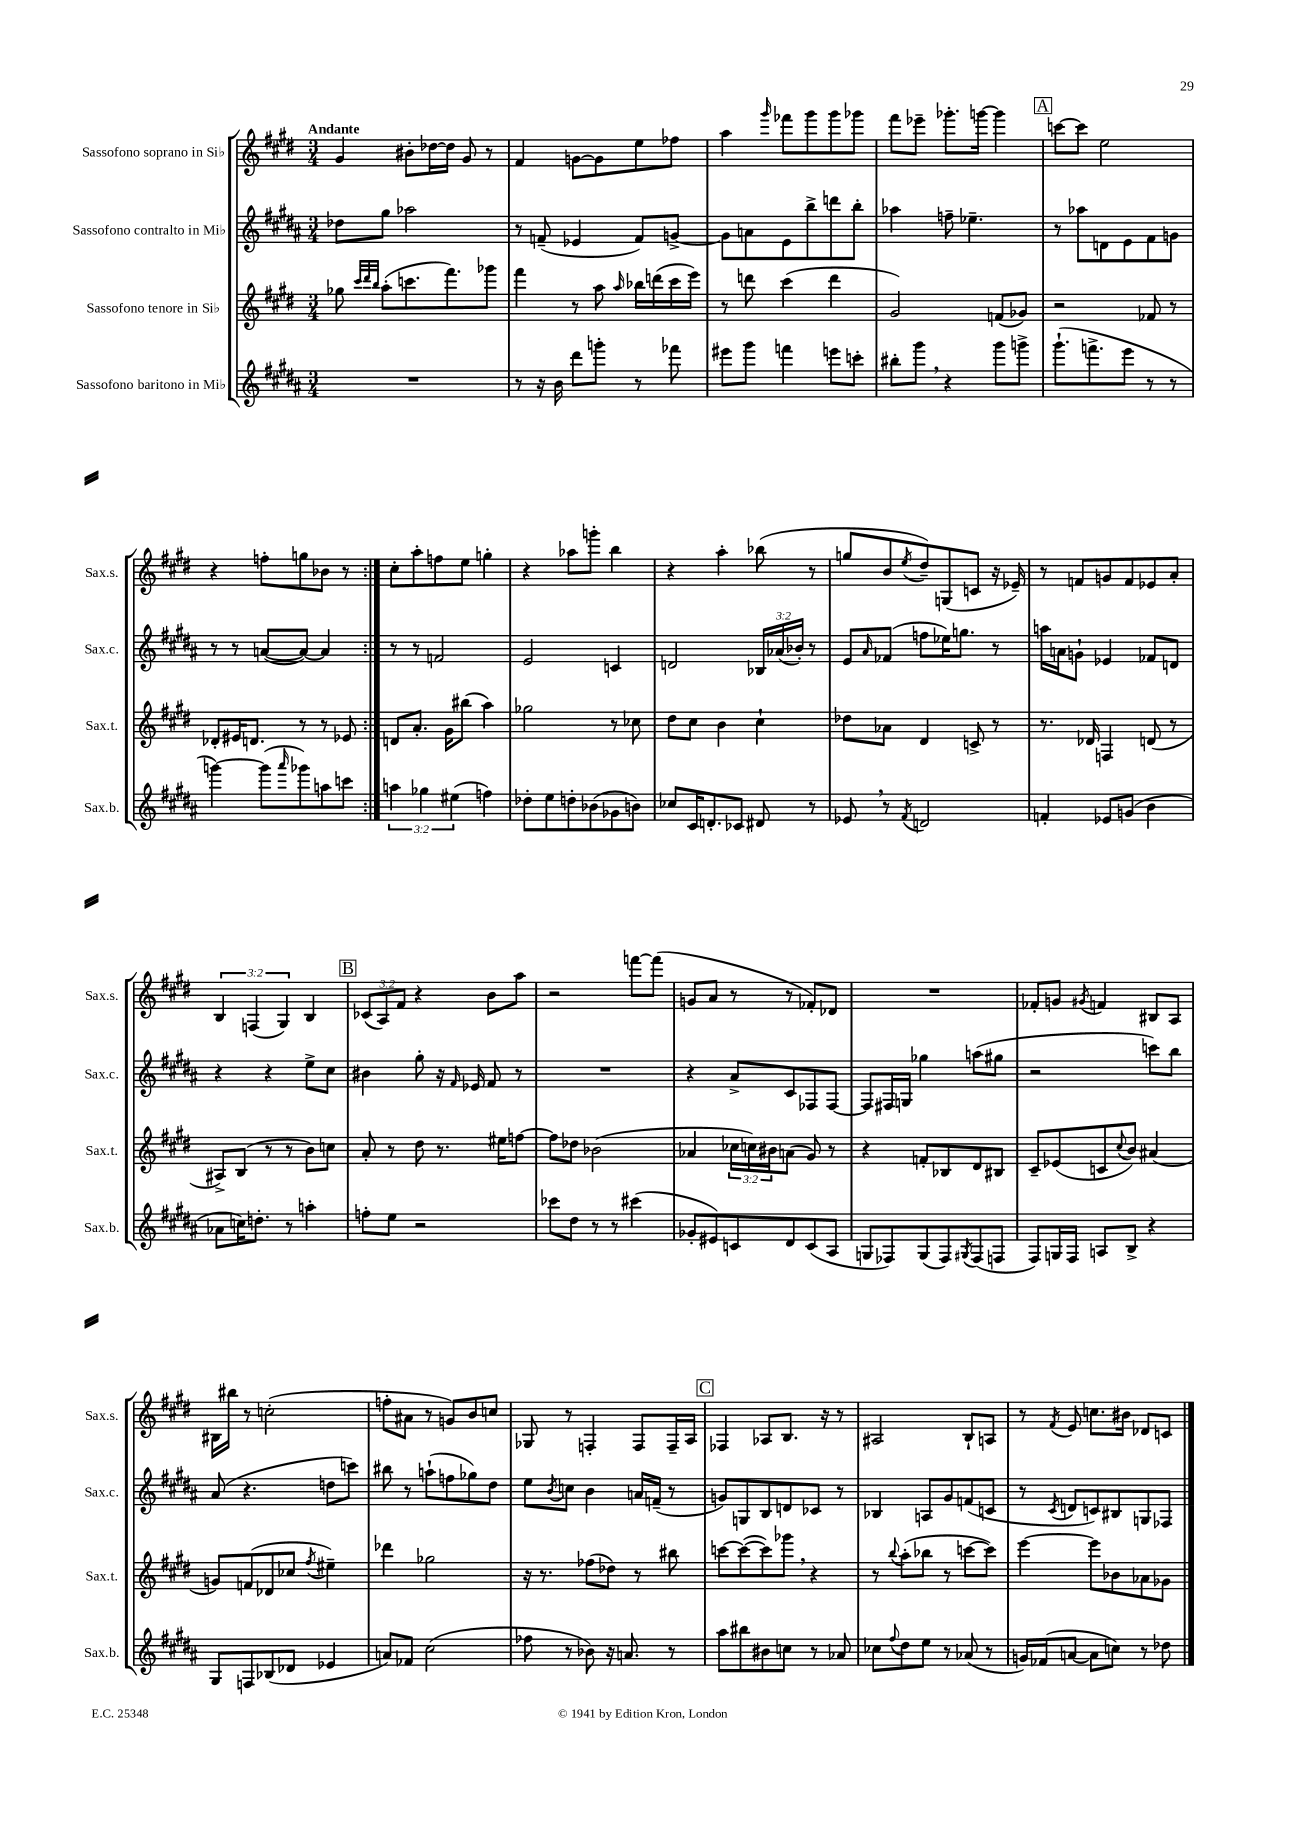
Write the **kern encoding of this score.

**kern	**kern	**kern	**kern
*staff4	*staff3	*staff2	*staff1
*clefG2	*clefG2	*clefG2	*clefG2
*k[f#c#g#d#a#]	*k[f#c#g#d#]	*k[f#c#g#d#a#]	*k[f#c#g#d#]
*M3/4	*M3/4	*M3/4	*M3/4
2.r	8gg-	8dd-	4g#
.	32qqccc#	.	.
.	32qqddd#	.	.
.	32qqbb	.	.
.	(8aa'	8gg#	.
.	8.ccc	2aa-	8b#'
.	.	.	[16dd-
.	8.fff#)	.	16dd-]
.	.	.	8g#
.	8ggg-	.	8r
=	=	=	=
8r	4fff#	8r	4f#
16r	.	(8f~	.
16b	.	.	.
8ddd#	8r	4e-	[8g
8ggg'	8aa	.	8g]
.	16qqaa	.	.
8r	16bb-	8f)	8ee
.	(16ddd	.	.
8fff-	16ccc#	[8g^	8ff-
.	16eee)	.	.
=	=	=	=
8eee#	8r	8g]	4aa
8ggg#	8ddd	8a	.
.	.	.	16qqggg#
4fff	(4ccc#	8e	8fff-
.	.	8bb^	8ggg#
8eee	4ddd	8ddd	8ggg#
8ccc'	.	8bb'	8ggg-
=	=	=	=
8bb#'	2g#)	4aa-	8fff#
8ggg#	.	.	8eee-~
4r	.	8ff~	8.ggg-'
.	.	4.ee-~	.
.	.	.	[16ggg
8ggg#	(8f	.	4ggg]
8ggg^	8g-)	.	.
=	=	=	=
(8.ggg#`	2r	8r	[8ccc
.	.	8aa-	8ccc]
8.fff^	.	.	.
.	.	8d	2ee
8eee	.	8e	.
8r	8f-	8f#	.
8r	8r	8g	.
=	=	=	=
[4ggg)	8d-'	8r	4r
.	16e#	8r	.
.	8.d	.	.
(8ggg]	.	([8a	8ff'
16qqaaa#	.	.	.
8ggg-)	8r	8a_)	8gg
8aa	8r	4a]	8b-
8ccc	8e-	.	8r
=:|!	=:|!	=:|!	=:|!
6aa	8d	8r	8cc#'
.	8.a'	8r	8aa'
6gg-	.	.	.
.	.	2f	8ff
.	16g#	.	.
(6ee#	.	.	.
.	(8bb#	.	8ee
4ff)	4aa)	.	4gg'
=	=	=	=
8dd-'	2gg-	2e	4r
8ee	.	.	.
8dd'	.	.	8aa-
(8b-	.	.	8ggg'
8g-	8r	4c	4bb
8b)	8cc-	.	.
=	=	=	=
8cc-	8dd#	2d	4r
16c#	8cc#	.	.
8.d'	.	.	.
.	4b	.	4aa'
8c-	.	.	.
8d#	4cc#`	24B-	(8bb-
.	.	(24a-	.
.	.	24b-')	.
8r	.	8r	8r
=	=	=	=
8e-	8dd-	8e	8gg
.	.	16qqa#	.
8r	8a-	(8f-	8b
8qf#	.	.	8qee
2d	4d#	8ff	8dd#~)
.	.	16ee-)	(8G
.	.	8.gg	.
.	8c^	.	8c
.	8r	8r	16r
.	.	.	16e-~)
=	=	=	=
4f'	8.r	16aa	8r
.	.	16a	.
.	.	8g`	8f
.	16d-	.	.
8e-	4F	4e-	8g
(8g	.	.	8f
4b	(8d	8f-	8e-
.	8r	8d	8a'
=	=	=	=
8a-	8A#^)	4r	6B
16cc)	(8B	.	.
.	.	.	(6F
8.dd'	.	.	.
.	8r	4r	.
.	.	.	6G#)
8r	8r	.	.
4aa'	8b)	8ee^	4B
.	8cc	8cc#	.
=	=	=	=
8ff'	8a'	4b#	(12c-
.	.	.	12A)
8ee	8r	.	.
.	.	.	12f#
2r	8dd#	8gg#'	4r
.	8.r	16r	.
.	.	16qqf#	.
.	.	16e-	.
.	.	8f#	8b
.	16ee#	.	.
.	[8ff	8r	8aa
=	=	=	=
8ccc-	8ff]	2.r	2r
8dd#	8dd-	.	.
8r	(2b-	.	.
8r	.	.	.
(4ccc#	.	.	[8fff
.	.	.	(8fff]
=	=	=	=
8g-'	4a-	4r	8g
8e#)	.	.	8a
8c	24cc-	8a#^	8r
.	24cc)	.	.
.	24b#	.	.
8d#	(8a	8c#	8r
(8c	8g#)	8F-	8f-')
8A#	8r	[8F-	8d-
=	=	=	=
8G	4r	8F-]	2.r
8F-)	.	16F#	.
.	.	16G	.
(8G	8f'	4gg-	.
8F-)	8B-	.	.
8qG#	.	.	.
(8F-	8d#	(8aa	.
8F	8B#	8gg#	.
=	=	=	=
8F#)	8c#~	2r	8f-'
16G	(8e-	.	8g
16F#	.	.	.
.	.	.	8qg#
8A	8c	.	4f
.	8qqcc#	.	.
8B^	8b)	.	.
4r	(4a#	8ccc)	8B#
.	.	8bb	8A
=	=	=	=
8G#	8g)	(8a#	16B#
.	.	.	16bb#
8F	(8f	4.r	8r
(8B-	8d-	.	(2cc'
8d-	8cc-	.	.
.	8qff#	.	.
4e-	4ee#~)	8dd	.
.	.	8ccc)	.
=	=	=	=
8a)	4ddd-	8bb#	8ff'
8f-	.	8r	8a#
(2cc#	2gg-	(8aa`	8r
.	.	8ff	8g)
.	.	8gg-)	8b
.	.	8dd#	8cc
=	=	=	=
8ff-	16r	8ee	8G-
.	8.r	.	.
.	.	8qb	.
8r	.	8cc	8r
8b-)	(8ff-	4b	4F'
16r	8dd-)	.	.
8.a	.	.	.
.	8r	16a	8F
.	.	(16f~	.
8r	8bb#	8r	16F~
.	.	.	16A
=	=	=	=
8aa#	[8ccc	8g)	4F-
8bb#	(8ccc_	8G	.
8b#	8ccc])	8B	8A-
8cc	8ggg-	8d	8.B
8r	4r	8c-	.
.	.	.	16r
8a-	.	8r	8r
=	=	=	=
8cc-	8r	4B-	2A#
8qqff#	8qqbb	.	.
8dd#	(8aa'	.	.
8ee	8bb-	8A	.
8r	8r	8g#	.
(8a-	[8ccc	(8f	8B`
8r	8ccc])	8c	8A
=	=	=	=
16g)	[4eee	8r	8r
(16f-	.	.	.
.	.	8qc#	8qf#
[8a	.	8d	8e
8a]	8eee]	8c)	8.cc
8cc)	8b-	8B#	.
.	.	.	16b#
8r	8a-	8G	8d-
8dd-	8g-	8F-	8c
==	==	==	==
*-	*-	*-	*-
